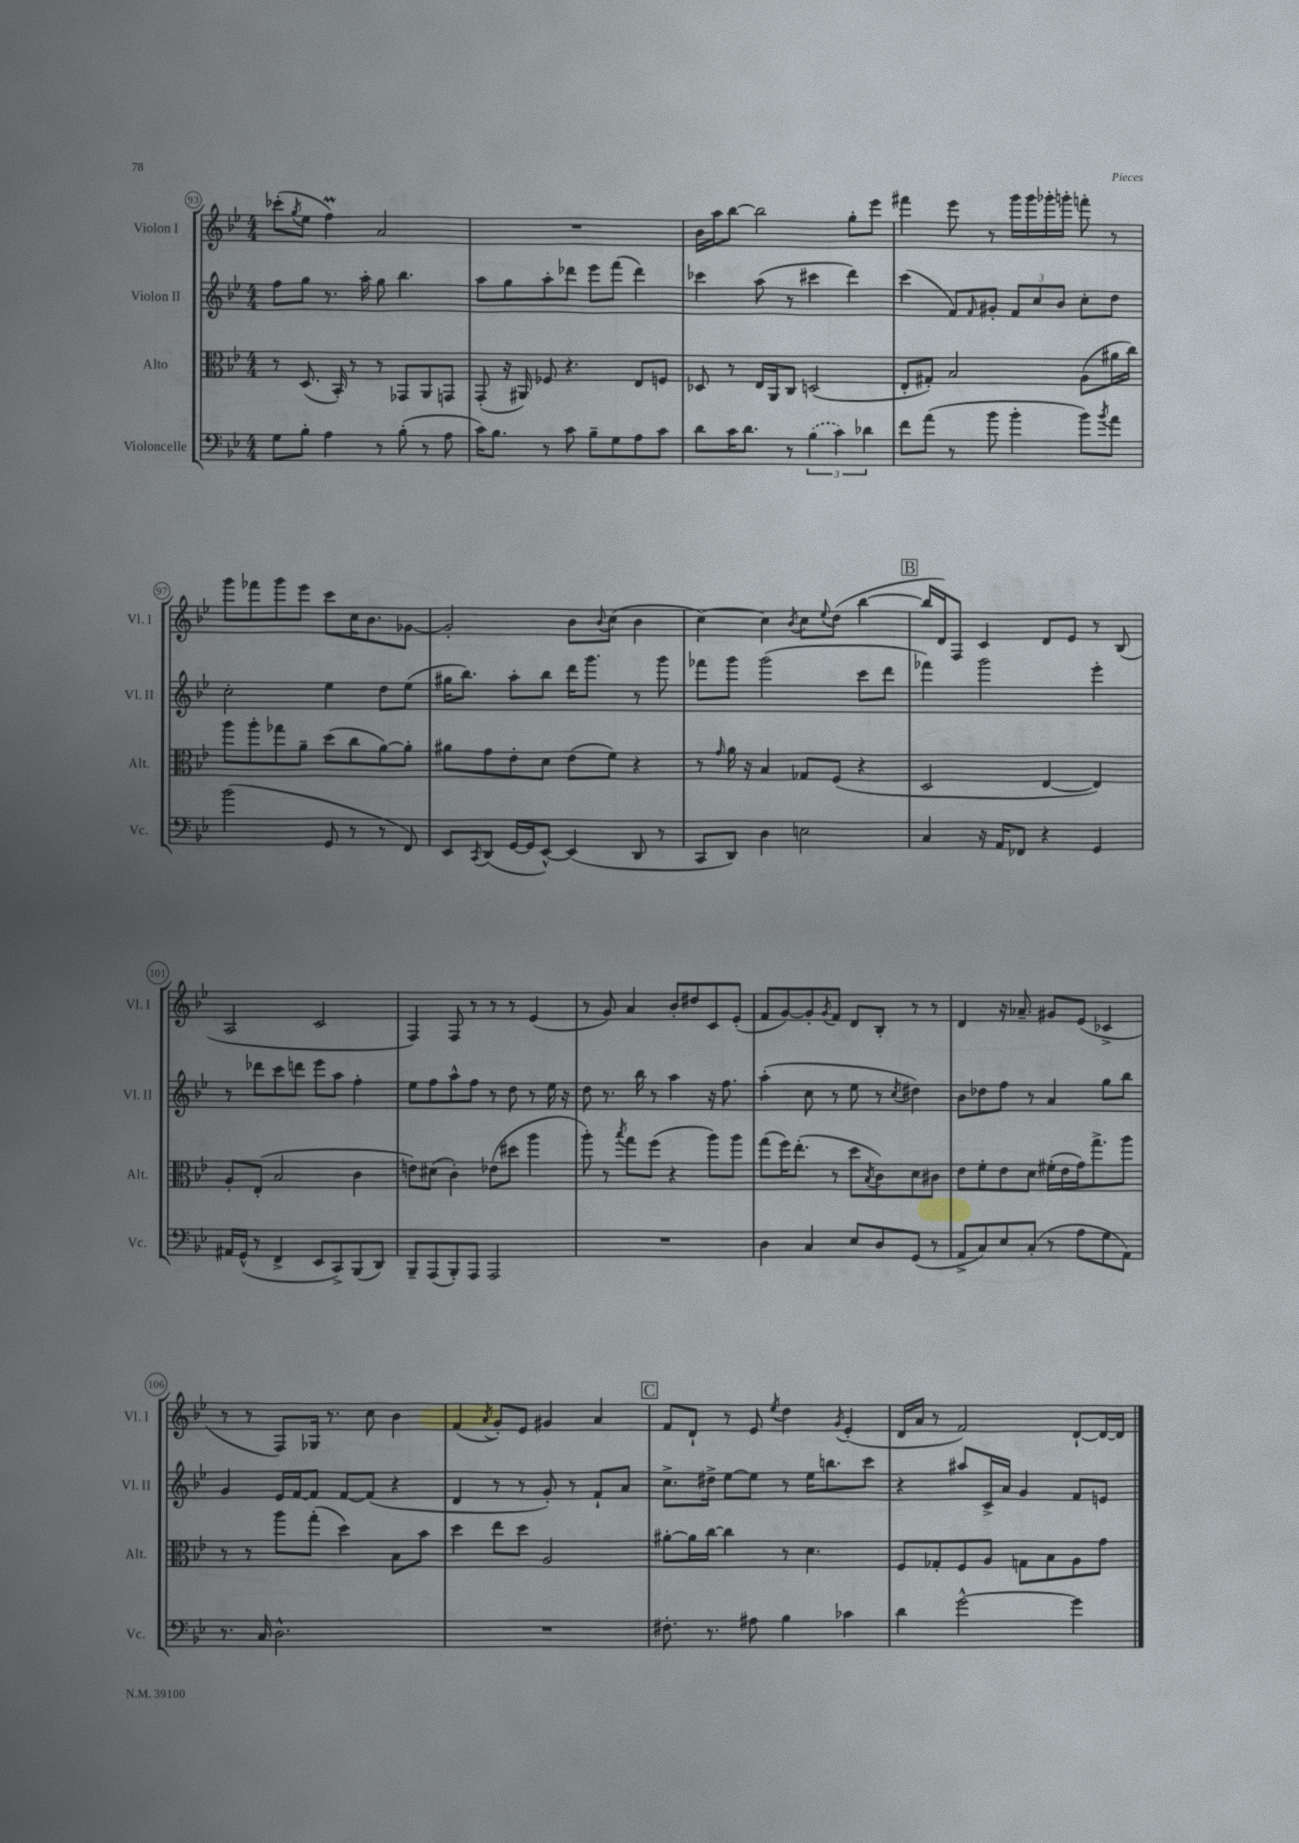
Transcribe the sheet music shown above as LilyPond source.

<<
\new StaffGroup <<
\new Staff = "s0" \with { instrumentName = "Violon I" shortInstrumentName = "Vl. I" } {
    \clef treble \key bes \major \numericTimeSignature \time 4/4
    ces'''8-.( \acciaccatura { g''8 } ees''8 f''4\prall) a'2 |
    R1 |
    bes'16 a''16 bes''8~ bes''2 g''8-. ees'''8 |
    fis'''4 ees'''8 r8 g'''16 g'''16 ges'''16-. g'''16-. f'''8-. r8 |
    g'''8 fes'''8 g'''8 ees'''8 c'''8 c''16 bes'8. ges'8~ |
    ges'2-. bes'8 \appoggiatura { bes'8 } c''8( bes'4 |
    c''4~) c''4 \acciaccatura { bes'8 } c''8 \appoggiatura { ees''8 } d''8( bes''4~ |
    \mark \markup { \box "B" } bes''16 d'16) f8 c'4 d'8 ees'8 r8 bes8( |
    a2 c'2 |
    f4) f8 r8 r8 r8 ees'4( |
    r8 g'8) a'4 bes'8-. dis''8 c'8 ees'8-.( |
    f'8 g'8~) g'8-. \acciaccatura { g'8 } f'8 d'8 bes8-. r8 r8 |
    d'4 r16 aes'8.-- gis'8 ees'8( ces'4-> |
    r8 r8 f8) ges16 r8. c''8 bes'4 |
    f'4( \acciaccatura { a'8 } g'8-.) ees'8 gis'4 a'4 |
    \mark \markup { \box "C" } f'8 d'8-! r8 ees'8 \acciaccatura { ees''8 } d''4 \acciaccatura { g'8 } ees'4-.( |
    d'16 a'16 r8 f'2) d'8~-! d'16~ d'16 \bar "|." |
}
\new Staff = "s1" \with { instrumentName = "Violon II" shortInstrumentName = "Vl. II" } {
    \clef treble \key bes \major \numericTimeSignature \time 4/4
    f''8 g''8 r8. a''16-. g''8 bes''4. |
    a''8 g''8 a''8-. des'''8 ees'''8 f'''8( des'''4) |
    ces'''4 a''8( r8 cis'''4 d'''4) |
    c'''4( f'8) \grace { f'16 } gis'8-. \tuplet 3/2 { f'8 c''8 bes'8 } c''8-. d''8 |
    c''2-. ees''4 d''8 ees''8( |
    gis''16 bes''8.) a''8-. bes''8 d'''16 g'''8. r8 g'''8 |
    fes'''8 g'''8 g'''2( c'''8 d'''8 |
    \mark \markup { \box "B" } fes'''4) g'''2 ees'''4-. |
    r8 des'''8 c'''8 d'''8 ees'''8 a''8 f''4-. |
    ees''8 f''8 a''8-^ f''8 r8 d''8 r8 ees''16 r16 |
    d''8 r8. bes''16 r8 a''4 r16 f''8. |
    a''4-.( c''8 r8 ees''8 r8 \acciaccatura { c''8 } dis''4) |
    bes'8 des''8 f''8 r8 a'4 g''8 bes''8 |
    g'4 ees'16 f'16~ f'8 f'8~ f'8( r4 |
    d'4 r8 r8 g'8-.) r8 f'8-! a'8 |
    \mark \markup { \box "C" } c''8.-> dis''16-> ees''8~ ees''8 r8 ees''16 b''8. c'''8 |
    r4 ais''8 c'16-> a'16 g'4 f'8 e'8 \bar "|." |
}
\new Staff = "s2" \with { instrumentName = "Alto" shortInstrumentName = "Alt." } {
    \clef alto \key bes \major \numericTimeSignature \time 4/4
    r8 d8.( bes,16-.) r8 r8 ges,8 a,8 g,8 |
    g,8-.( r16 ais,16) fes8 r4. ees8 f8 |
    des8 r8 ees16 a,16 c8 d2( |
    ees8-. gis8-.) bes2 a8( ais'16 c''16) |
    a''8 a''8-. ges''8 a'8-- d''8( c''8 a'8~) a'8-. |
    ais'8 g'8 ees'8-. d'8 ees'8( f'8) r4 |
    r8 \grace { g'16 } a'16 r16 bes4 ges8 f8( r4 |
    \mark \markup { \box "B" } d2 ees4~ ees4) |
    a8-. ees8-.( bes2 c'4 |
    e'8) dis'8( c'4-.) ees'8( dis''8 a''4 |
    a''8-.) r8 \acciaccatura { bes''8 } g''8 f''8( r4 a''8) a''8 |
    g''8( f''16) ees''8.-.( r8 d''8 \acciaccatura { bes8 } c'8) d'8 cis'8 |
    ees'8 f'8-. ees'8 d'8 fis'16-.( ees'16 g'16) g''8.-> a''8 |
    r8 r8 a''8 g''8-.( d''4) bes8 bes'8 |
    d''4 ees''8 d''8 a2 |
    \mark \markup { \box "C" } ais'8~-. ais'16 c''16~ c''4 r8 d'4. |
    f8 ges8-. f8 a8 g8 bes8 a8 g'8 \bar "|." |
}
\new Staff = "s3" \with { instrumentName = "Violoncelle" shortInstrumentName = "Vc." } {
    \clef bass \key bes \major \numericTimeSignature \time 4/4
    g8 bes8-. a4 r8 bes8-.( r8 a8 |
    c'16) bes8. r8 c'8 bes8-- g8 a8 c'8 |
    d'8 c'16 d'8. r8 \tuplet 3/2 { \once \slurDashed bes4( c'4) des'4 } |
    f'8 a'8( r8 bes'8 bes'4-. bes'8) \acciaccatura { bes'8 } a'8 |
    bes'2( g,8 r8 r8 f,8) |
    ees,8 \acciaccatura { c,8 } d,8( g,16~ g,16 ees,8~-^) ees,4( d,8 r8 |
    c,8 d,8) d4 e2 |
    \mark \markup { \box "B" } c4 r16 a,16 fes,8 r4 g,4 |
    ais,16 g,16-^( r8 f,4-> ees,8 c,8->) bes,,8( d,8) |
    bes,,8-- a,,8( bes,,8-.) a,,8 a,,2 |
    R1 |
    d4 c4 ees8 d8 g,8( r8 |
    a,8-> c8) ees8 c8-.( r8 a8 g8 a,8) |
    r8. c16 d2.-^ |
    R1 |
    \mark \markup { \box "C" } fis8.-. r8. ais8 bes4 ces'4 |
    d'4 g'2~-^ g'4 \bar "|." |
}
>>
>>
\layout { \context { \Score currentBarNumber = #93 \override BarNumber.stencil = #(make-stencil-circler 0.1 0.3 ly:text-interface::print) } }
